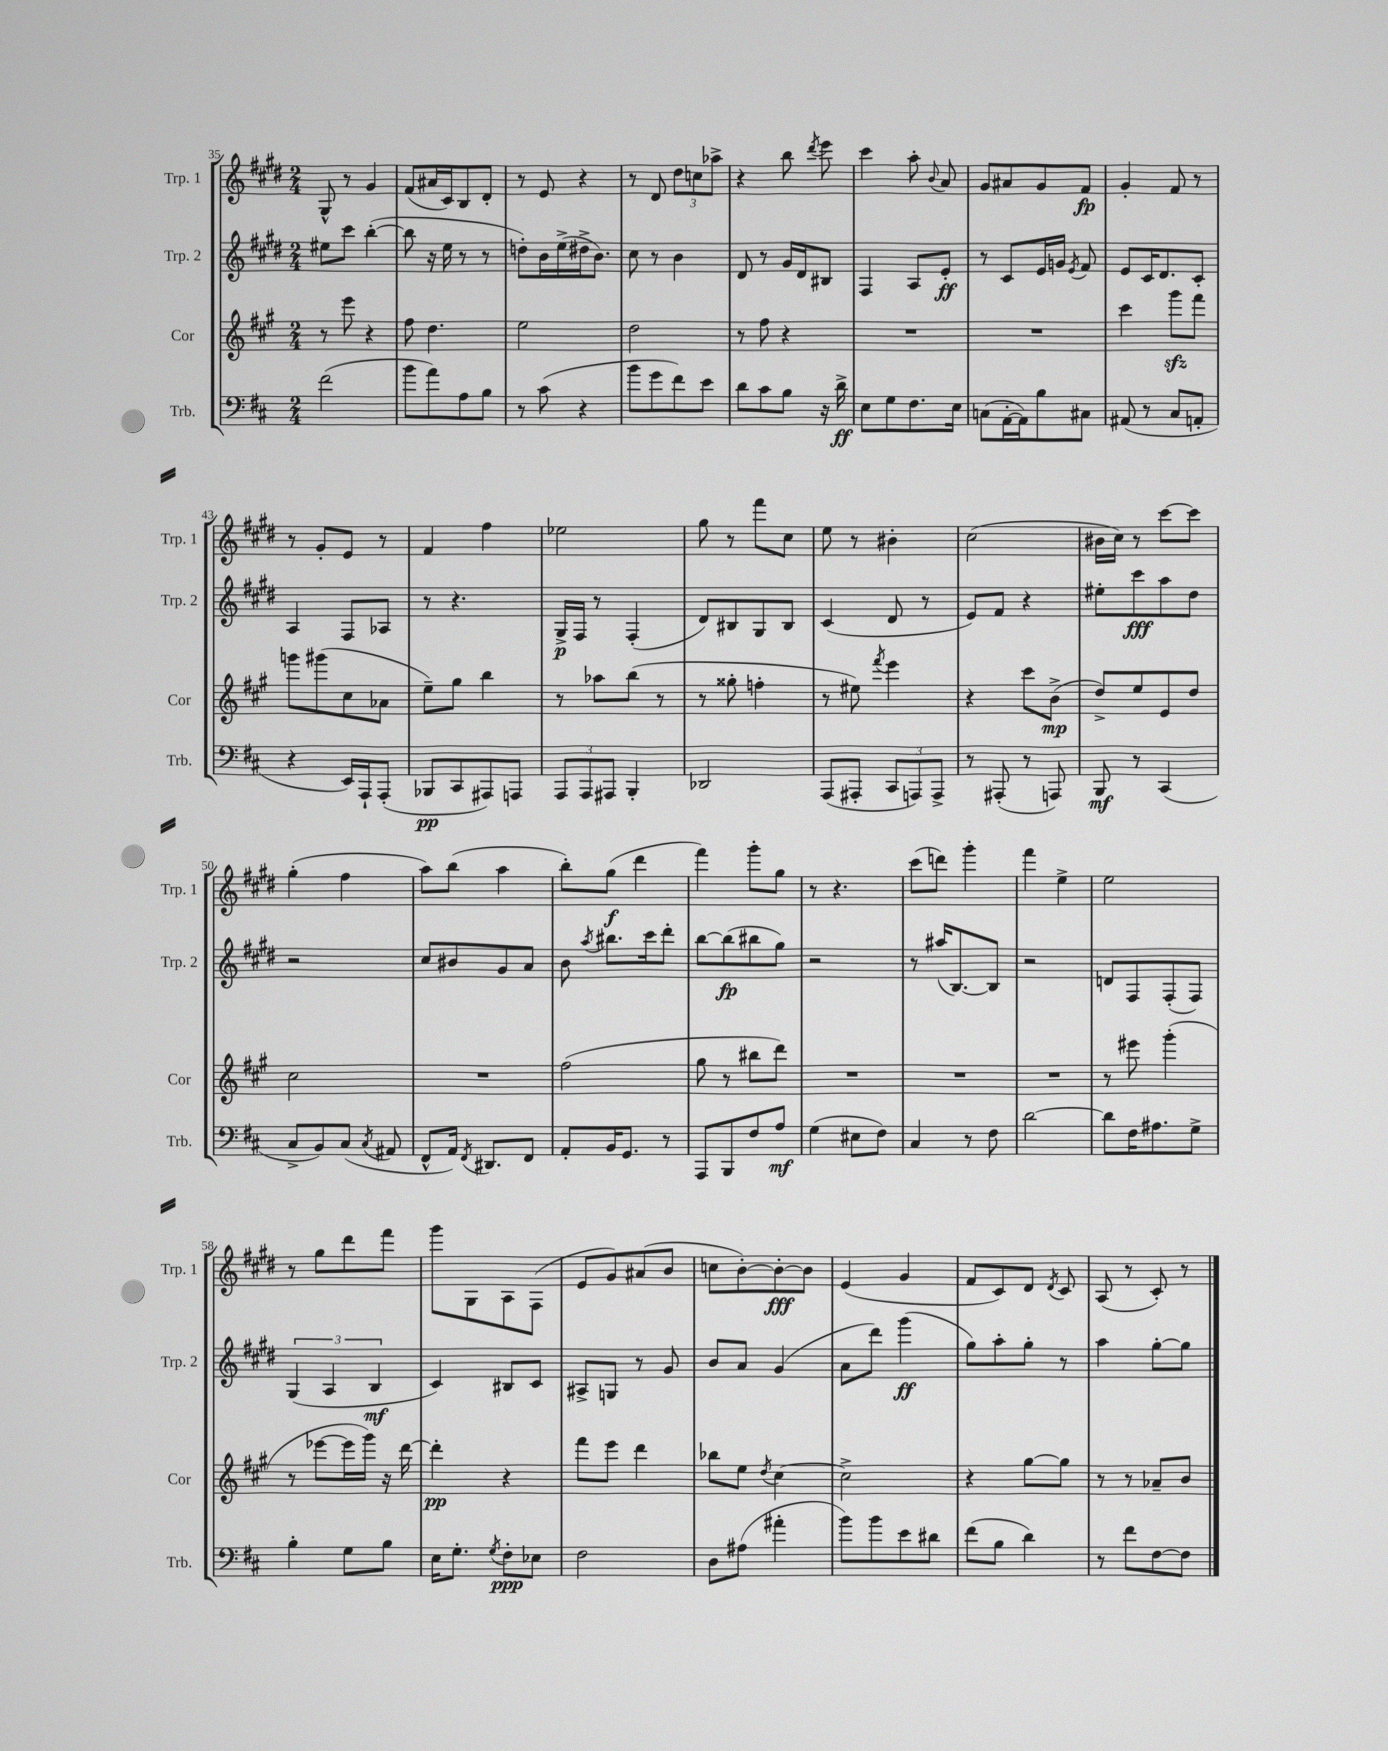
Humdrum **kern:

**kern	**kern	**kern	**kern
*staff4	*staff3	*staff2	*staff1
*clefF4	*clefG2	*clefG2	*clefG2
*k[f#c#]	*k[f#c#g#]	*k[f#c#g#d#]	*k[f#c#g#d#]
*M2/4	*M2/4	*M2/4	*M2/4
(2f#\	8r	8ee#\L	8G#^^/
.	8eee\	8ccc#\J	8r
.	4r	([4bb'\	4g#/
=	=	=	=
8b\L	8ff#\	8bb\]	(8f#/L
8a\)	4.dd\	16r	16a#/L
.	.	16ee\	16c#/J)
8A\	.	8r	8B/
8B\J	.	8r	8d#'/J
=	=	=	=
8r	2ee\	8dd'\L)	8r
(8c#\	.	16b\L	8e/
.	.	(16ee^\	.
4r	.	16dd#^\J	4r
.	.	8.b\J)	.
=	=	=	=
8b\L	2dd\	8cc#\	8r
8g\	.	8r	8d#/
8f#\)	.	4b\	12dd#\L
.	.	.	12cc\
8e\J	.	.	.
.	.	.	12aa-^\J
=	=	=	=
8d\L	8r	8d#/	4r
8c#\	8ff#\	8r	.
8B\J	4r	16g#/LL	8bb\
.	.	16d#/J	.
.	.	.	8qddd#/
16r	.	8B#/J	8eee\
16d^\	.	.	.
=	=	=	=
8E\L	2r	4F#/	4ccc#\
8G\	.	.	.
8.F#\	.	8A/L	8aa'\
.	.	.	8qqb/
.	.	8e'/J	8a/
16E\Jk	.	.	.
=	=	=	=
(8C\L	2r	8r	8g#/L
[16AA'\L	.	8c#/L	8a#/
16AA\]J)	.	.	.
8B\	.	16e/L	8g#/
.	.	16g/JJ	.
.	.	8qe/	.
8C#\J	.	8f#/	8f#/J
=	=	=	=
(8AA#/	4ccc#\	8e/L	4g#'/
8r	.	16c#/K	.
.	.	8.d#/	.
8C#/L	8ggg#\L	.	8f#/
8AA'/J	8fff#\J	8c#'/J	8r
=	=	=	=
4r	8ggg\L	4A/	8r
.	(8ggg#\	.	8g#'/L
16EE/LL)	8cc#\	8F#/L	8e/J
16AAA`/J	.	.	.
(8AAA'/J	8a-\J	8A-/J	8r
=	=	=	=
8BBB-/L	8ee~\L)	8r	4f#/
8CC#/	8gg#\J	4.r	.
8AAA#/)	4bb\	.	4ff#\
8AAA/J	.	.	.
=	=	=	=
12AAA/L	8r	16G#^/LL	2ee-\
.	.	16F#/JJ	.
12AAA/	.	.	.
.	8aa-\L	8r	.
12AAA#/J	.	.	.
4BBB'/	(8bb\J	(4F#'/	.
.	8r	.	.
=	=	=	=
2DD-/	8r	8d#/L)	8gg#\
.	8gg##'\	8B#/	8r
.	4ff'\	8G#/	8fff#\L
.	.	8B#/J	8cc#\J
=	=	=	=
(8AAA/L	8r	(4c#/	8ee\
8AAA#'/J	8ee#\)	.	8r
.	8qfff#/	.	.
12CC#/L	4eee\	8d#/	4b#'\
12AAA/)	.	.	.
.	.	8r	.
12AAA^/J	.	.	.
=	=	=	=
8r	4r	8e/L)	(2cc#\
(8AAA#'/	.	8f#/J	.
8r	8ccc#\L	4r	.
8AAA/)	(8b^\J	.	.
=	=	=	=
8BBB/	8dd^/L)	8ee#'\L	16b#\LL
.	.	.	16cc#\JJ)
8r	8ee/	8ccc#\	8r
(4CC#/	8e/	8aa\	[8ccc#\L
.	8dd/J	8dd#\J	8ccc#\]J
=	=	=	=
8C#^/L	2cc#\	2r	(4gg#'\
8BB/)	.	.	.
(8C#/J	.	.	4ff#\
8qC#/	.	.	.
8AA#/	.	.	.
=	=	=	=
8FF#^^/L	2r	8cc#/L	8aa\L)
16AA/Jk)	.	8b#/	(8bb\J
8qFF#/	.	.	.
8.DD#/L	.	.	.
.	.	8g#/	4aa\
8FF#/J	.	8a/J	.
=	=	=	=
8AA'/L	(2ff#\	8b\	8bb'\L)
.	.	8qaa/	.
16BB/K	.	8.bb#\L	(8gg#\J
8.GG/J	.	.	.
.	.	.	4ddd#\
.	.	16ccc#\k	.
8r	.	8ddd#'\J	.
=	=	=	=
8AAA/L	8gg#\	[8bb\L	4fff#\)
8BBB/	8r	(8bb\]	.
8F#/	8bb#\L	8bb#\	8ggg#'\L
8A/J	8ddd\J)	8gg#\J)	8gg#\J
=	=	=	=
(4G\	2r	2r	8r
.	.	.	4.r
8E#\L	.	.	.
8F#\J)	.	.	.
=	=	=	=
4C#/	2r	8r	(8ccc#\L
.	.	(16aa#/LK	8ddd\J)
.	.	[8.B/)	.
8r	.	.	4ggg#'\
8F#\	.	8B/]J	.
=	=	=	=
[2d\	2r	2r	4fff#\
.	.	.	4ee^\
=	=	=	=
8d\]L	8r	8d/L	2ee\
16F#\K	8eee#\	8F#/	.
8.A#\	.	.	.
.	(4ggg#'\	(8F#'/	.
8G^\J	.	8F#/J)	.
=	=	=	=
4B'\	8r	(6G#/	8r
.	[8eee-\L	.	8gg#\L
.	.	6A/	.
8G\L	16eee-\]L	.	8ddd#\
.	16ggg#\JJ)	.	.
.	.	6B/	.
8B\J	16r	.	8fff#\J
.	[16ddd\	.	.
=	=	=	=
16E\LK	4ddd'\]	4c#/)	8ggg#\L
8.G'\J	.	.	.
.	.	.	8G#\
8qG/	.	.	.
8F#'\L	4r	8B#/L	8A\
8E-\J	.	8c#/J	(8F#\J
=	=	=	=
2F#\	8fff#\L	8A#^/L	8e/L
.	8eee\J	8G/J	8g#/)
.	4ddd\	8r	(8a#/
.	.	8g#/	8b/J
=	=	=	=
8D\L	8bb-\L	8b/L	8cc\L
(8A#\J	8ee\J	8a/J	[8b'\)
.	8qdd/	.	.
4a#'\	[4cc#\	(4g#/	8b'\_
.	.	.	8b\]J
=	=	=	=
8b\L)	2cc#^\]	8a\L	(4e/
8b\	.	8ddd#\J)	.
8e\	.	(4ggg#\	4g#/
8d#\J	.	.	.
=	=	=	=
(8f#\L	4r	8gg#\L)	8f#/L
8B\J	.	8aa'\	8c#/)
4d\)	[8gg#\L	8gg#'\J	8d#/J
.	.	.	8qd#/
.	8gg#\]J	8r	8c#/
=	=	=	=
8r	8r	4aa\	(8A/
8f#\L	8r	.	8r
[8F#\	8a-~/L	[8gg#'\L	8c#'/)
8F#\]J	8b/J	8gg#\]J	8r
==	==	==	==
*-	*-	*-	*-
